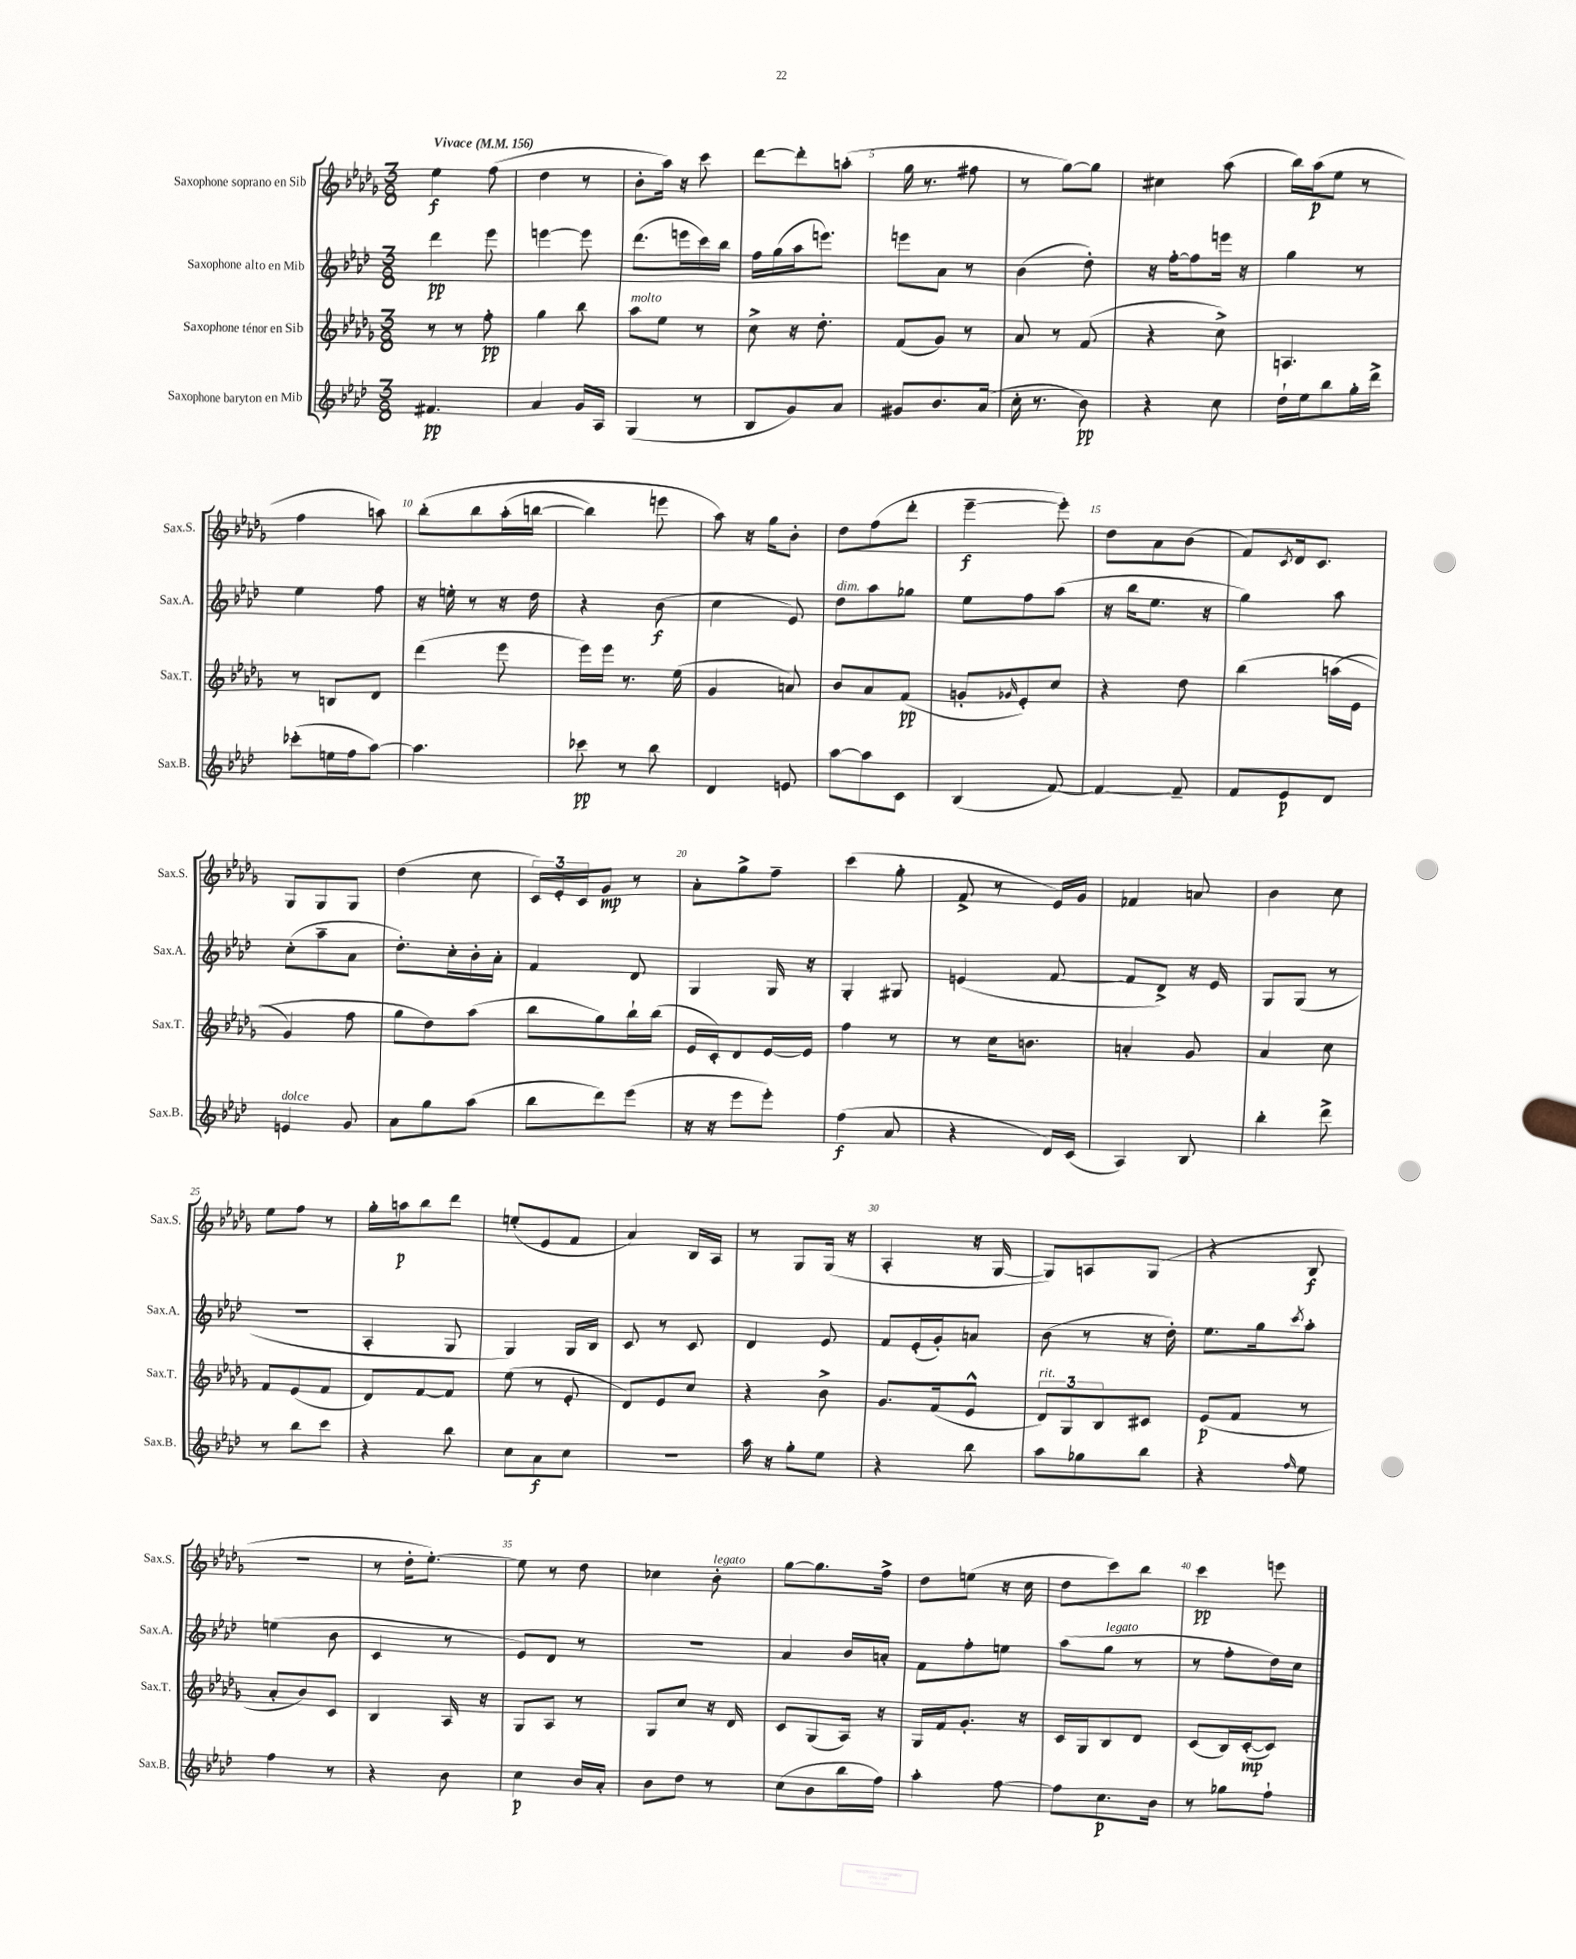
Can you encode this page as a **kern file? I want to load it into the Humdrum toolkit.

**kern	**kern	**kern	**kern
*staff4	*staff3	*staff2	*staff1
*clefG2	*clefG2	*clefG2	*clefG2
*k[b-e-a-d-]	*k[b-e-a-d-g-]	*k[b-e-a-d-]	*k[b-e-a-d-g-]
*M3/8	*M3/8	*M3/8	*M3/8
*MM156	*MM156	*MM156	*MM156
4.f#/	8r	4ddd-\	4ee-\
.	8r	.	.
.	8ff'\	8eee-\	(8ff\
=	=	=	=
4a-/	4gg-\	[4eee\	4dd-\
16g/LL	8bb-\	8eee\]	8r
16A-/JJ	.	.	.
=	=	=	=
(4G/	8aa-\L	(8.ddd-\L	8b-'\L
.	8ee-\J	.	16aa-\Jk)
.	.	16eee\L	16r
8r	8r	16ccc\)	8ccc\
.	.	16bb-\JJ	.
=	=	=	=
8B-/L	8cc^\	16ff\LL	[8ddd-\L
.	.	(16gg\	.
8g/)	16r	16aa-\J	8ddd-'\]
.	8.dd-'\	8.eee\J)	.
8a-/J	.	.	(8aa'\J
=	=	=	=
8g#/L	(8f/L	8eee\L	16gg-\
.	.	.	8.r
8.b-/	8g-/J)	8a-\J	.
.	8r	8r	8ff#\
(16a-/Jk	.	.	.
=	=	=	=
16cc'\	8a-/	(4b-\	8r
8.r	.	.	.
.	8r	.	[8gg-\L)
8b-\)	(8f/	8dd-'\)	8gg-\]J
=	=	=	=
4r	4r	16r	4cc#\
.	.	[16ff'\LK	.
.	.	8ff\]	.
8cc\	8cc^\)	16eee\Jk	(8aa-\
.	.	16r	.
=	=	=	=
16dd-`\LL	4.A/	4gg\	16bb-\LL)
16ee-\J	.	.	(16aa-\J
8bb-\	.	.	8ee-\J
16gg'\L	.	8r	8r
16ddd-^\JJ	.	.	.
=	=	=	=
(8ccc-'\L	8r	4ee-\	4ff\
16ee\L	8B/L	.	.
16ff\J	.	.	.
[8aa-\J)	8d-/J	8ff\	8aa\)
=	=	=	=
4.aa-\]	(4ddd-\	16r	&(8bb-'\L
.	.	16ee'\	.
.	.	8r	8bb-\
.	8eee-\	16r	(16aa-'\L
.	.	16dd-\	[16bb\JJ
=	=	=	=
8ccc-\	16eee-\LL)	4r	4bb\])
.	16eee-\JJ	.	.
8r	8.r	.	.
8bb-\	.	(8b-\	8eee\
.	(16ee-\	.	.
=	=	=	=
4d-/	4g-/	4cc\	8aa-\&)
.	.	.	16r
.	.	.	16gg-\LK
8e/	8a/)	8e-/)	8b-'\J
=	=	=	=
[8aa-\L	8b-/L	8dd-\L	8dd-\L
8aa-\]	8a-/	8aa-\	(8ff\
8c\J	(8f/J	8gg-\J	8ddd-'\J
=	=	=	=
(4B-/	8g'/L	8ee-\L	[4eee-~\
.	16qqg-/	.	.
.	8e-'/)	8ff\	.
[8f/)	8cc/J	(8aa-\J	8eee-'\])
=	=	=	=
4f/_	4r	16r	8dd-\L
.	.	16bb-\LK	.
.	.	8.ee-\J	8a-\
8f~/]	8dd-\	.	(8b-\J
.	.	16r	.
=	=	=	=
8f/L	&(4bb-\	4gg\)	8f/L)
.	.	.	8qc/
8e-/	.	.	16d-/k
.	.	.	8.c/J
8d-/J	(16aa\LL	8aa-\	.
.	16e-\JJ	.	.
=	=	=	=
4e/	4g-/)	(8cc'\L	8G-/L
.	.	8aa-~\	8G-/
8g/	8ff\	8a-\J	8G-/J
=	=	=	=
8a-\L	8gg-\L	8.dd-'\L)	(4dd-\
8gg\	8dd-\&)	.	.
.	.	16cc'\L	.
(8aa-\J	(8aa-\J	16b-'\	8cc\
.	.	16a-'\JJ	.
=	=	=	=
8bb-\L	8bb-\L	4f/	24c/LL)
.	.	.	24e-'/
.	.	.	24c/J
8ddd-\)	8gg-\)	.	8g-/J
(8eee-\J	16bb-`\L	8d-/	8r
.	(16bb-\JJ	.	.
=	=	=	=
16r	16e-/LL	4G/	8a-'\L
16r	16c'/J)	.	.
8eee-\L	8d-/	.	8gg-^\
8eee-'\J)	[16e-/L	16G/	8ff~\J
.	16e-/]JJ	16r	.
=	=	=	=
(4ff\	4ff\	4G'/	(4ccc\
8a-/	8r	8G#/	8gg-'\
=	=	=	=
4r	8r	(4e/	8f^/
.	16cc\LK	.	8r
.	8.b\J	.	.
16d-/LL)	.	[8f/	16e-/LL)
(16c/JJ	.	.	16g-/JJ
=	=	=	=
4A-/)	4a'/	8f/]L	4f-/
.	.	8d-^/J)	.
8B-/	8g-/	16r	8a/
.	.	16e-/	.
=	=	=	=
4bb-'\	4a-/	8G/L	4b-\
.	.	(8G/J	.
8ddd-^\	8cc\	8r	8cc\
=	=	=	=
8r	8f/L	4.r	8ee-\L
8bb-\L	(8e-/	.	8ff\J
8ccc\J	8f/J	.	8r
=	=	=	=
4r	8d-/L)	4A-'/	16gg-'\LL
.	.	.	16aa\J
.	[8f/	.	8bb-\
8bb-\	8f/]J	8G/	8ddd-\J
=	=	=	=
8cc\L	(8ee-\	4G/)	(8ee'/L
8a-\	8r	.	8e-/
8cc\J	8e-'/	16G/LL	8f/J
.	.	16B-/JJ	.
=	=	=	=
4.r	8d-/L)	8c/	4a-/)
.	8e-/	8r	.
.	8cc/J	8c/	16B-/LL
.	.	.	16A-/JJ
=	=	=	=
16aa-\	4r	4d-/	8r
16r	.	.	.
8gg'\L	.	.	8G-/L
8ee-\J	8b-^\	8e-/	(16G-/Jk
.	.	.	16r
=	=	=	=
4r	8.g-/L	8f/L	4A-'/
.	.	(16e-'/L	.
.	(16f/k	16g'/J)	.
8bb-\	8e-^^/J	8a/J	16r
.	.	.	[16G-/
=	=	=	=
8aa-\L	12d-/L)	(8b-\	8G-/]L)
.	12G-/	.	.
8gg-\	.	8r	8A/
.	12B-/	.	.
8bb-\J	8c#/J	16r	(8G-/J
.	.	16dd-'\)	.
=	=	=	=
4r	(8e-/L	8.ee-\L	4r
.	8f/J	.	.
.	.	16gg\k	.
16qqff/	.	8qccc/	.
8ee-\	8r	8aa-'\J	8B-/
=	=	=	=
4ff\	8a-'/L	(4ee\	4.r
.	8b-/)	.	.
8r	8c/J	8b-\	.
=	=	=	=
4r	4B-/	4c/	8r
.	.	.	16dd-'\LK
.	.	.	[8.ee-'\J)
8b-\	16A-/	8r	.
.	16r	.	.
=	=	=	=
4cc\	8G-/L	8e-/L)	8ee-\]
.	8A-/J	8d-/J	8r
16b-/LL	8r	8r	8dd-\
16a-'/JJ	.	.	.
=	=	=	=
8b-\L	8G-/L	4.r	4cc-\
8dd-\J	8cc/J	.	.
8r	16r	.	8b-'\
.	16d-/	.	.
=	=	=	=
(8cc\L	8c/L	4a-/	[8gg-\L
8b-\	(8G-/	.	8.gg-\]
16bb-\L	16A-/Jk)	16b-/LL	.
16ff\JJ)	16r	16a'/JJ	16ff^\Jk
=	=	=	=
4aa-'\	16G-/LL	8f\L	8dd-\L
.	16f/J	.	.
.	8.g-'/J	8ff'\	(8ee\J
[8ff\	.	8ee\J	16r
.	16r	.	16cc\
=	=	=	=
8ff\]L	16c/LL	(8aa-\L	8dd-\L
.	16G-/J	.	.
8.cc\	8B-/	8gg\J	8ccc\)
.	8d-/J	8r	8bb-\J
16b-\Jk	.	.	.
=	=	=	=
8r	(8c/L	8r	4ccc\
8gg-\L	16B-/L)	8ff'\L	.
.	([16c'/J	.	.
8ff`\J	8c/]J)	16dd-\L)	8eee\
.	.	16cc\JJ	.
==	==	==	==
*-	*-	*-	*-
